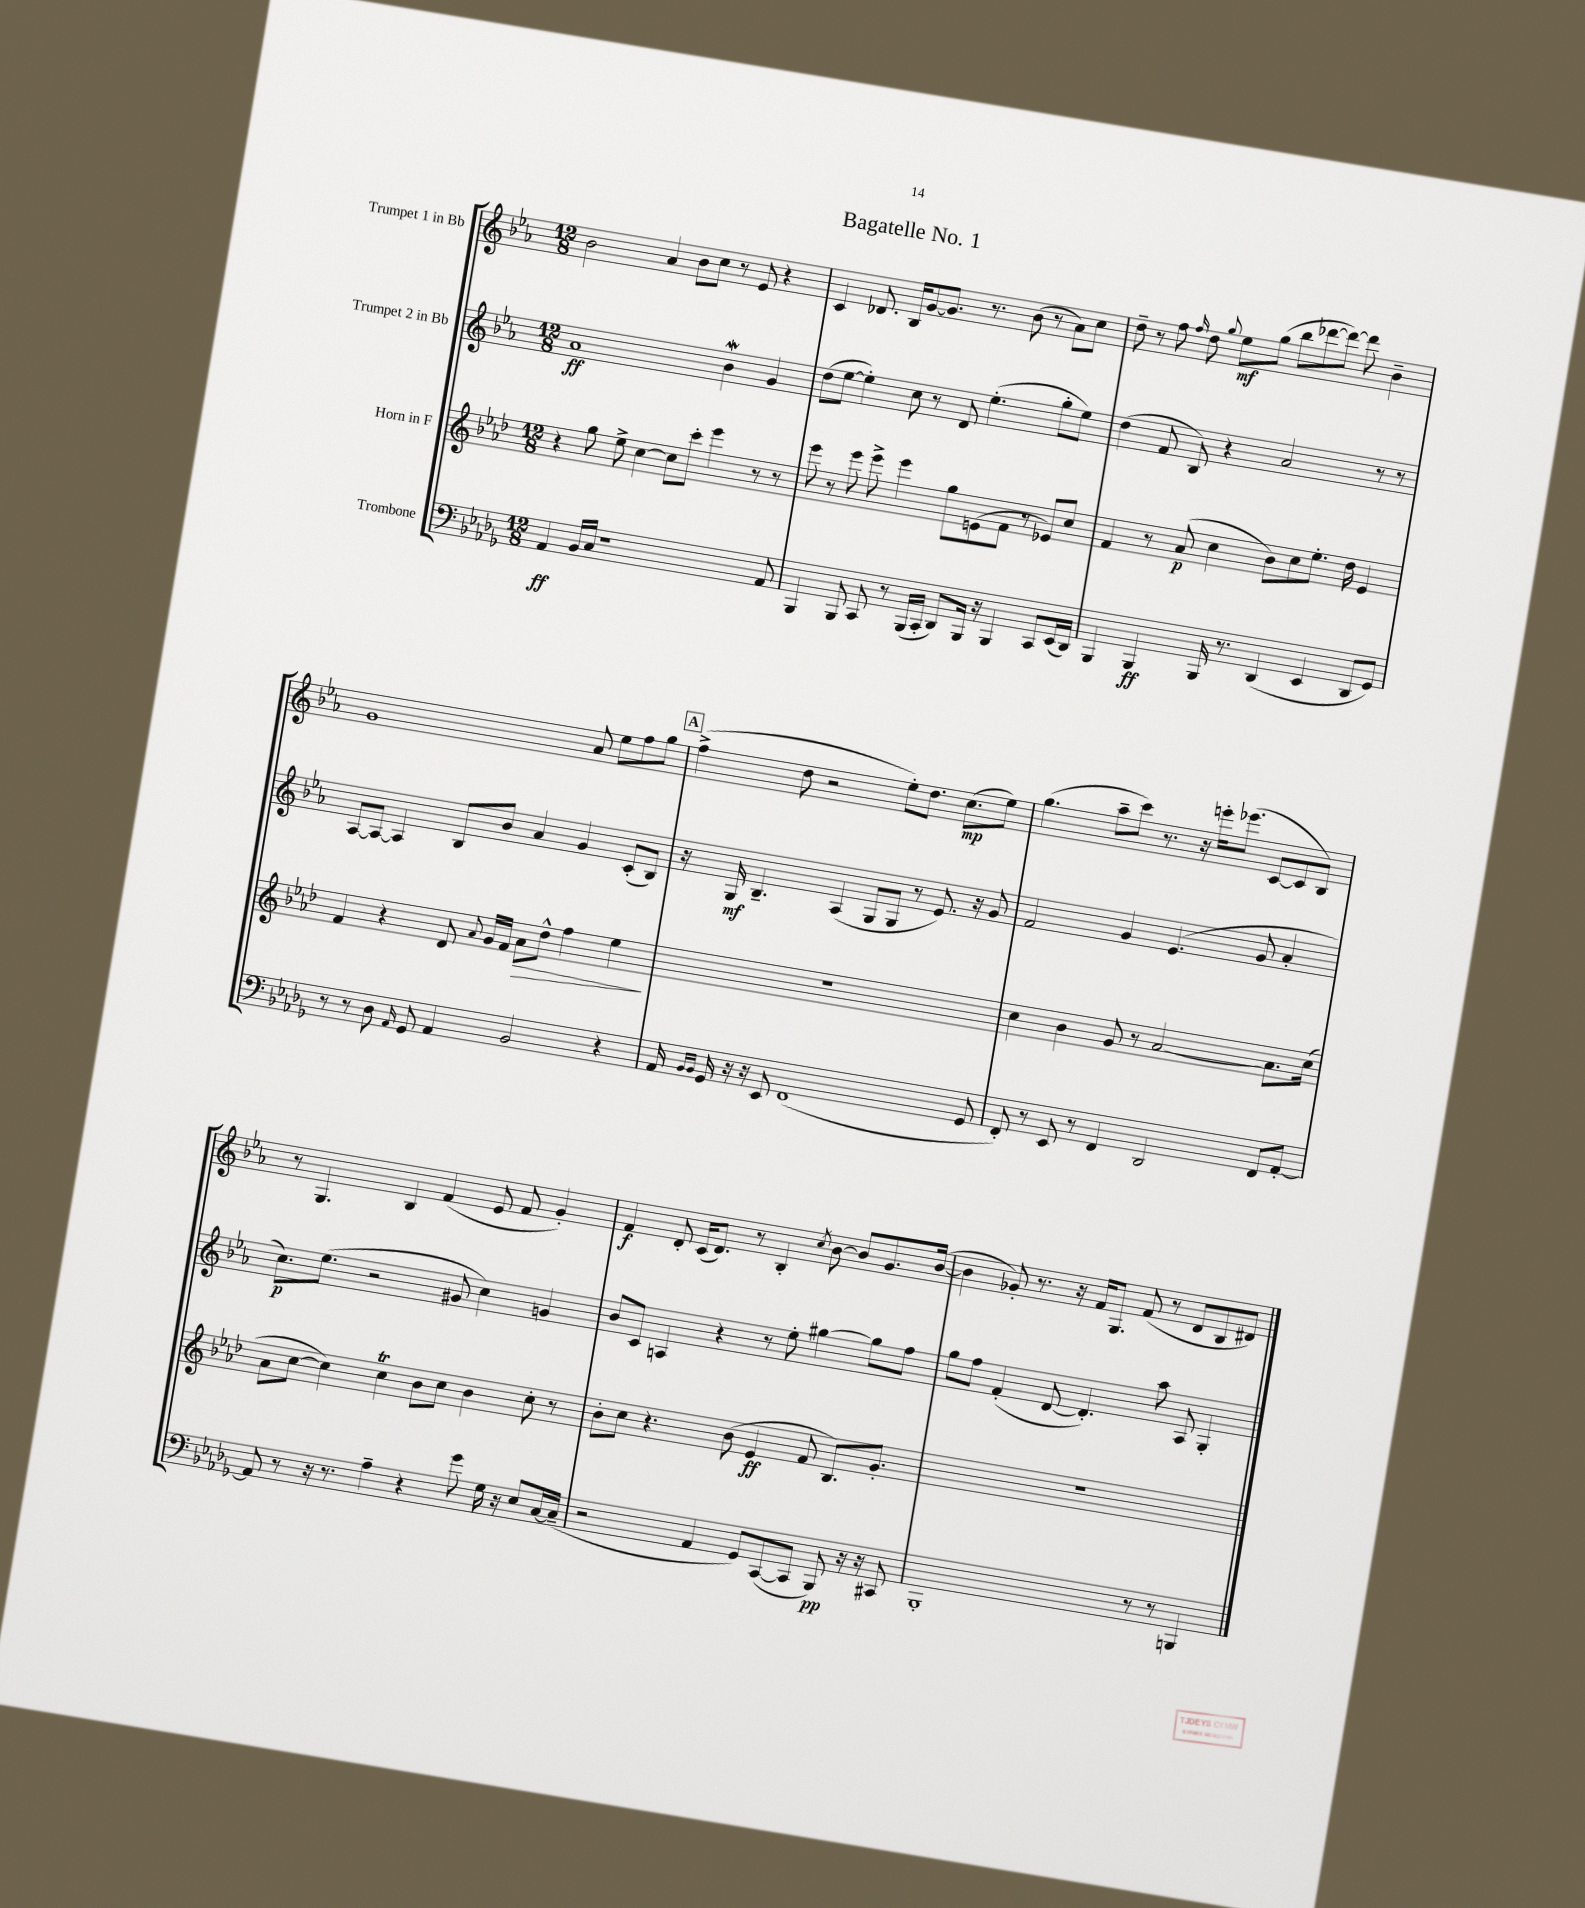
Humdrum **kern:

**kern	**kern	**kern	**kern
*staff4	*staff3	*staff2	*staff1
*clefF4	*clefG2	*clefG2	*clefG2
*k[b-e-a-d-g-]	*k[b-e-a-d-]	*k[b-e-a-]	*k[b-e-a-]
*M12/8	*M12/8	*M12/8	*M12/8
4AA-	4r	1a-	2b-
16BB-	8gg	.	.
16C	.	.	.
1r	8ee-^	.	.
.	[4cc	.	4a-
.	8cc]	.	8b-
.	8ccc'	.	8cc
.	4eee-	4b-	8r
.	.	.	8e-
.	8r	4g	4r
8AA-	8r	.	.
=	=	=	=
4BBB-	8eee-	(8dd	4c
.	8r	[8ee-	.
8BBB-	8eee-	4ee-'])	8.d-
8CC	8eee-^	.	.
.	.	.	16B-
8r	4eee-	8cc	[8g
(16BBB-	.	8r	8.g]
16CC'	.	.	.
8DD-)	8gg	8d	.
.	.	.	8.r
16BBB-	(8e	(4.ee-'	.
16r	.	.	.
4BBB-	8f	.	(8b-
.	8r	.	8r
8CC	8e-)	8gg'	8a-)
(16EE-	8cc	8ee-)	8cc
16DD-)	.	.	.
=	=	=	=
4BBB-	4f	(4dd	8dd~
.	.	.	8r
4BBB-	8r	8f	8ff
.	.	.	16qqff
.	(8a-	8B-)	8dd
.	.	.	8qqgg
16BBB-	4cc	4r	8ee-
8.r	.	.	.
.	.	.	(8gg
(4DD-	8b-)	2a-	8bb-
.	8cc	.	[8ddd-
4EE-	8.ee-'	.	8ddd-_)
.	.	.	8ddd-]
.	16dd-	.	.
8DD-	4e-	8r	4b-~
8GG-)	.	8r	.
=	=	=	=
8r	4f	[8A-	1g
8r	.	8A-_	.
8D-	4r	4A-]	.
16qqAA-	.	.	.
8GG-	.	.	.
4AA-	8d-	8B-	.
.	8qqa-	.	.
.	16g	8b-	.
.	16f	.	.
2BB-	8a-	4a-	.
.	8dd-^^	.	.
.	4ff	4g	8a-
.	.	.	8ee-
4r	4ee-	(8c'	8ff
.	.	8B-)	8gg
=	=	=	=
16AA-	1.r	16r	(4ff^
16qqBB-	.	.	.
16qqBB-	.	.	.
16GG-	.	16G	.
16r	.	4.B-~	.
16r	.	.	.
8EE-	.	.	8dd
(1FF	.	.	2r
.	.	(4A-	.
.	.	8G	.
.	.	8G	8ee-')
.	.	8r	8.dd
.	.	8.e-)	.
.	.	.	(8.cc
.	.	16r	.
8GG-	.	8g	8ee-)
=	=	=	=
8FF')	4cc	2f	(4.gg
8r	.	.	.
8EE-	4b-	.	.
8r	.	.	8aa-~
4FF	8g	4g	8ccc)
.	8r	.	8.r
2DD-	[2a-	(4.e-	.
.	.	.	16r
.	.	.	16eee'
.	.	.	(8.eee-
.	.	8g	[8c
8FF	8.a-]	4a-'	8c]
[8AA-'	.	.	8B-)
.	(16cc	.	.
=	=	=	=
8AA-]	8a-	8.cc)	8r
8r	[8cc	.	4.G
.	.	(8.ee-	.
16r	4cc])	.	.
8.r	.	.	.
.	.	2r	.
4A-~	4cc	.	4B-
4r	8b-	.	(4f
.	8cc	8g#	.
8g-	4b-	4cc)	8e-
16G-	.	.	8f
16r	.	.	.
8E-	8cc'	4g	4g')
[16C	8r	.	.
(16C~]	.	.	.
=	=	=	=
2r	8b-'	8b-	4f
.	8cc	8c	.
.	4.r	4A	8d'
.	.	.	(16c
.	.	.	8.d)
4AA-	.	4r	.
.	(8b-	.	8r
8GG-)	4e-	8r	4B-'
([8CC	.	8ee-'	.
.	.	.	8qcc
8CC]	8f	[4gg#	[8b-
8BBB-)	8.B-)	.	8b-]
16r	.	8gg#]	8.g
16r	8.g'	.	.
8CC#	.	8ff	.
.	.	.	([16b-
=	=	=	=
1BBB-'	1.r	8gg	4b-]
.	.	8ff	.
.	.	(4f'	8g-')
.	.	.	8.r
.	.	[8d	.
.	.	.	16r
.	.	4.d'])	16f
.	.	.	8.G
.	.	.	(8f
8r	.	8aa-	8r
8r	.	8A-	8d
4BBB	.	4G'	8B-
.	.	.	8d#)
==	==	==	==
*-	*-	*-	*-
